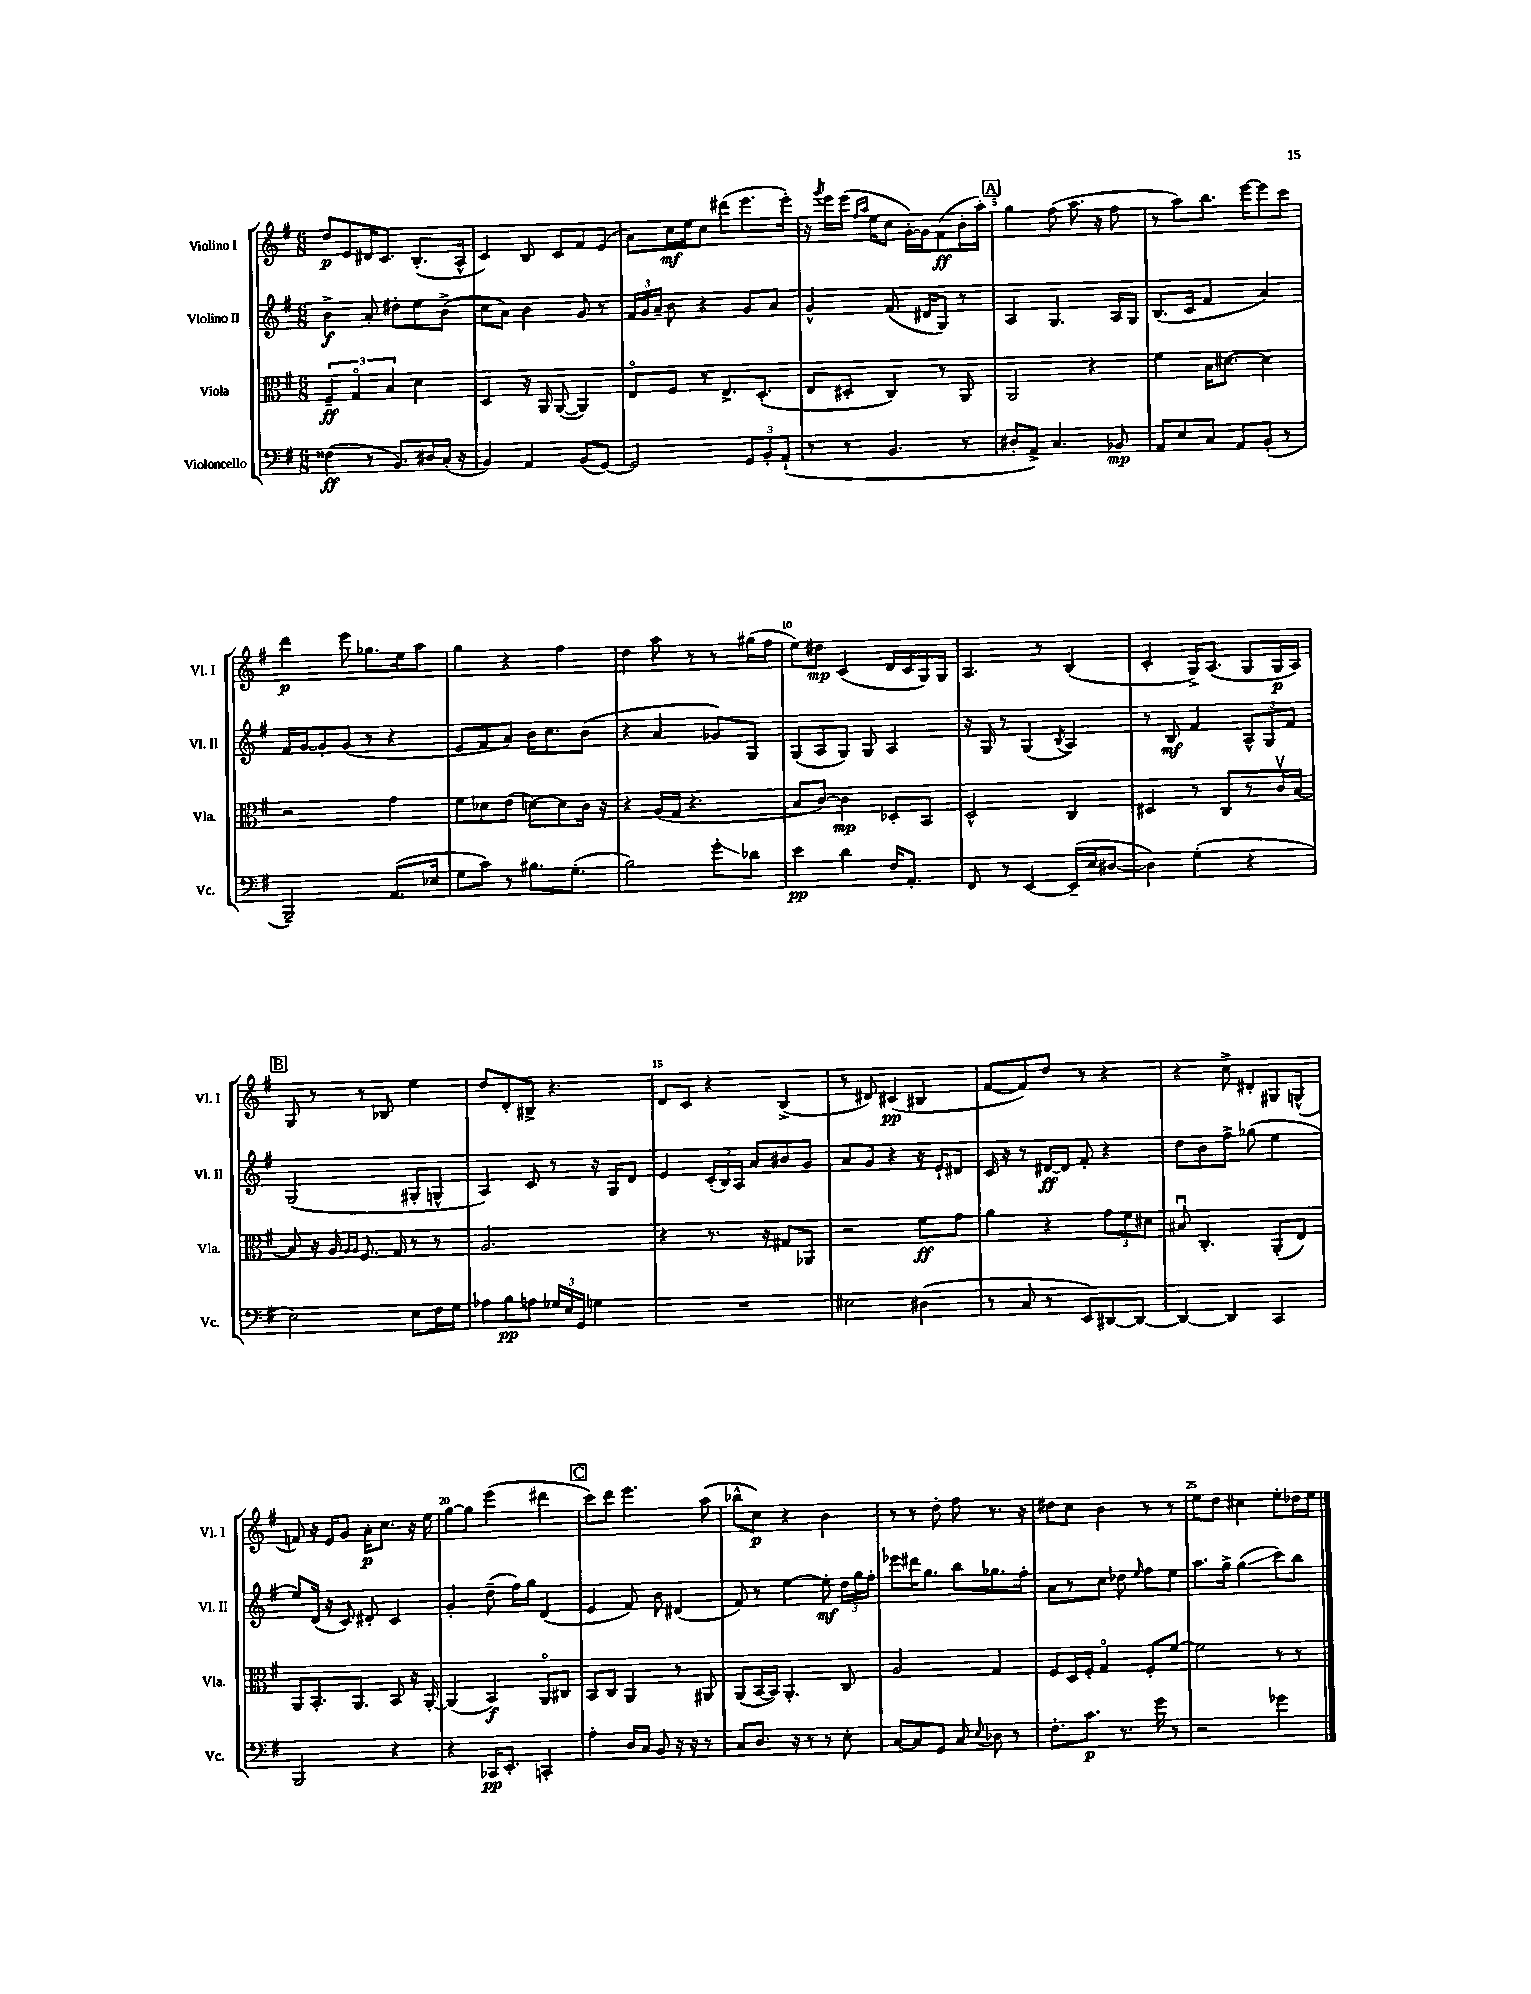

**kern	**kern	**kern	**kern
*staff4	*staff3	*staff2	*staff1
*clefF4	*clefC3	*clefG2	*clefG2
*k[f#]	*k[f#]	*k[f#]	*k[f#]
*M6/8	*M6/8	*M6/8	*M6/8
(4F##	6F#~	4b^	8dd
.	.	.	8e
.	6Go	.	.
8r	.	8a'	16d#
.	.	.	8.c
.	6B	.	.
8.BB)	.	8dd#'	.
.	4d	8ee	(8.B'
16D#	.	.	.
(16C'	.	(8b^	.
16r	.	.	16A^^
=	=	=	=
4BB)	4D	8cc	4c)
.	.	8a)	.
4AA	16r	4b	8B
.	16AA	.	.
.	([8AA	.	8c
(8BB	4AA])	8g	8f#
[8GG)	.	8r	(8e
=	=	=	=
2GG]	8Eo	24f#	8a)
.	.	24g	.
.	.	24a~	.
.	8F#	8b	16cc
.	.	.	16ee
.	8r	4r	8cc
.	8.E^	.	(8ddd#
12GG	.	8g	8.eee
.	(8.D'	.	.
12BB'	.	.	.
.	.	8a	.
(12AA`	.	.	.
.	.	.	16eee')
=	=	=	=
8r	8E	4g^^	16r
.	.	.	8qggg
.	.	.	16eee
8r	8D#'	.	(16eee
.	.	.	16qqff#
.	.	.	16qqaa
.	.	.	16ee
4.BB	4C)	(8.f#	8cc
.	.	.	[16g')
.	.	16d#	16g]
.	8r	8G)	(8f#
8r	8AA	8r	16b'
.	.	.	16aa')
=	=	=	=
8D#'	2AA	4A	4gg
8AA^)	.	.	.
4.C	.	4.G	(8ff#
.	.	.	8.aa
.	4r	.	.
.	.	.	16r
8BB-	.	16A	8ff#
.	.	16G	.
=	=	=	=
8AA	4f#	(8.B	8r
8E	.	.	8aa)
.	.	16c	.
8C	16B	4f#	8.bb
.	[8.d#	.	.
8AA	.	.	.
.	.	.	[16eee
(8BB'	4d#]	4a)	8eee]
8r	.	.	8ccc
=	=	=	=
2BBB~)	2r	16f#	4ddd
.	.	[16g	.
.	.	8g']	.
.	.	(8g	8eee
.	.	8r	8.gg-
(8.AA	4g	4r	.
.	.	.	16ee
.	.	.	8aa
16E-	.	.	.
=	=	=	=
8G	8f#	8e	4gg
8c)	8d-	8f#	.
8r	(8e	8a)	4r
8.B#	[8d)	16b	.
.	.	8.cc	.
.	8d]	.	4ff#
(8.G'	.	.	.
.	16c	(8b	.
.	16r	.	.
=	=	=	=
2B)	4r	4r	4dd
.	(16A	4a	8aa
.	16G	.	.
.	4.r	.	8r
8g'	.	8g-)	8r
8d-	.	8G	(16gg#
.	.	.	16ff#
=	=	=	=
4e	8B	(8G	8ee)
.	[8c)	8A	8dd#
4d	4c]	8G)	(4c
.	.	8G	.
16F#	8D-'	4A	16d
8.AA'	.	.	16c
.	8BB	.	16G)
.	.	.	16G
=	=	=	=
8FF#	2D^^	16r	4.A
.	.	16G	.
8r	.	8r	.
[4EE	.	(4G	.
.	.	.	8r
.	.	8qB	.
(16EE~]	4C	4A)	(4B
16E	.	.	.
[8D#	.	.	.
=	=	=	=
4D#])	4D#	8r	4c'
.	.	8B	.
(4G'	8r	4f#	16G^)
.	.	.	(8.A
.	8C	.	.
4r	8r	12A^^	8G
.	.	12G	.
.	16cv	.	16G
.	.	12f#	.
.	[16B	.	16A)
=	=	=	=
2E)	8B]	(2G	8G
.	16r	.	8r
.	16A	.	.
.	16qqA	.	.
.	16qqA	.	.
.	8.F#	.	8r
.	.	.	8B-
.	16G	.	.
8E	8r	8G#'	4ee
16F#	8r	8G^^	.
16G	.	.	.
=	=	=	=
8A-	2.A	4A)	8dd
8B	.	.	8d'
8A	.	8c	8B#^
24G-	.	8r	4.r
24E	.	.	.
24GG	.	.	.
4G	.	16r	.
.	.	16G	.
.	.	8d	.
=	=	=	=
2.r	4r	4e	8d
.	.	.	8c
.	8.r	(24c'	4r
.	.	24B)	.
.	.	24A	.
.	.	8a	.
.	16r	.	.
.	8G#	8b#	(4B^
.	8AA-	8g	.
=	=	=	=
2E#	2r	8a	8r
.	.	8g	8d#)
.	.	4r	(4c#
(4D#	8f#	16r	4B#
.	.	16e`	.
.	8g	8d#	.
=	=	=	=
8r	4a	16c	[8f#
.	.	16r	.
8C	.	8r	8f#])
8r	4r	[16d#	8dd
.	.	16d#]	.
8EE)	.	8f#'	8r
[8DD#	12g	4r	4r
.	12f#	.	.
8DD#_	.	.	.
.	12d#	.	.
=	=	=	=
4DD#_	8B#u	8dd	4r
.	4.C'	8b	.
4DD#]	.	8ff#^	8cc^
.	.	(8gg-	8d#'
4CC	(8AA'	4ee	8G#
.	8E)	.	(8G^^
=	=	=	=
2BBB	8AA	8ee)	8f)
.	8.BB'	(16d	16r
.	.	16r	16e
.	.	8c)	8g
.	8.AA	.	.
.	.	8d#'	16a'
.	.	.	8.cc
4r	8BB	4c	.
.	16r	.	16r
.	[16AA'	.	16ee
=	=	=	=
4r	(4AA]	4g'	[8gg
.	.	.	8gg]
16CC-	4BB)	(8dd~	(4eee
8.EE'	.	.	.
.	.	16ff#)	.
.	.	16gg	.
4CC'	8AAo	(4d	4ddd#
.	8C#	.	.
=	=	=	=
4A'	8BB	4e	8ccc)
.	8C	.	8ddd
16D	4AA	8f#)	4.eee
16C	.	.	.
8BB	.	8b	.
16r	8r	(4d#	.
16r	.	.	.
8r	8AA#	.	(8aa
=	=	=	=
8C	(8AA	8f#)	8bb-^^
8.D	[16BB	8r	8cc)
.	16BB])	.	.
.	4.AA'	[4ee	4r
16r	.	.	.
8r	.	.	.
8r	.	8ee']	4b
8E'	8C	24dd	.
.	.	24gg	.
.	.	24ff#'	.
=	=	=	=
[8C	2A	8eee-	8r
8C]	.	16ddd#	8r
.	.	8.gg	.
8GG	.	.	8dd'
8C	.	8bb	8ff#
8qqE	.	.	.
8D-	4G	8.gg-	8.r
8r	.	.	.
.	.	16ff#'	16r
=	=	=	=
8.F#'	8F#	8a	8dd#
.	16D	8r	8cc
8.c	16F#'	.	.
.	4Go	8cc	4b
8.r	.	8dd-	.
.	.	16qqee	.
.	8F#'	8ff#	8r
16g	.	.	.
8r	[8f#	8ee	8r
=	=	=	=
2r	2f#]	8.aa	8ee
.	.	.	8dd
.	.	16gg^	.
.	.	(4gg	4cc#
4g-	8r	8ccc)	8ee'
.	8r	8bb	16dd-
.	.	.	16ee
==	==	==	==
*-	*-	*-	*-
